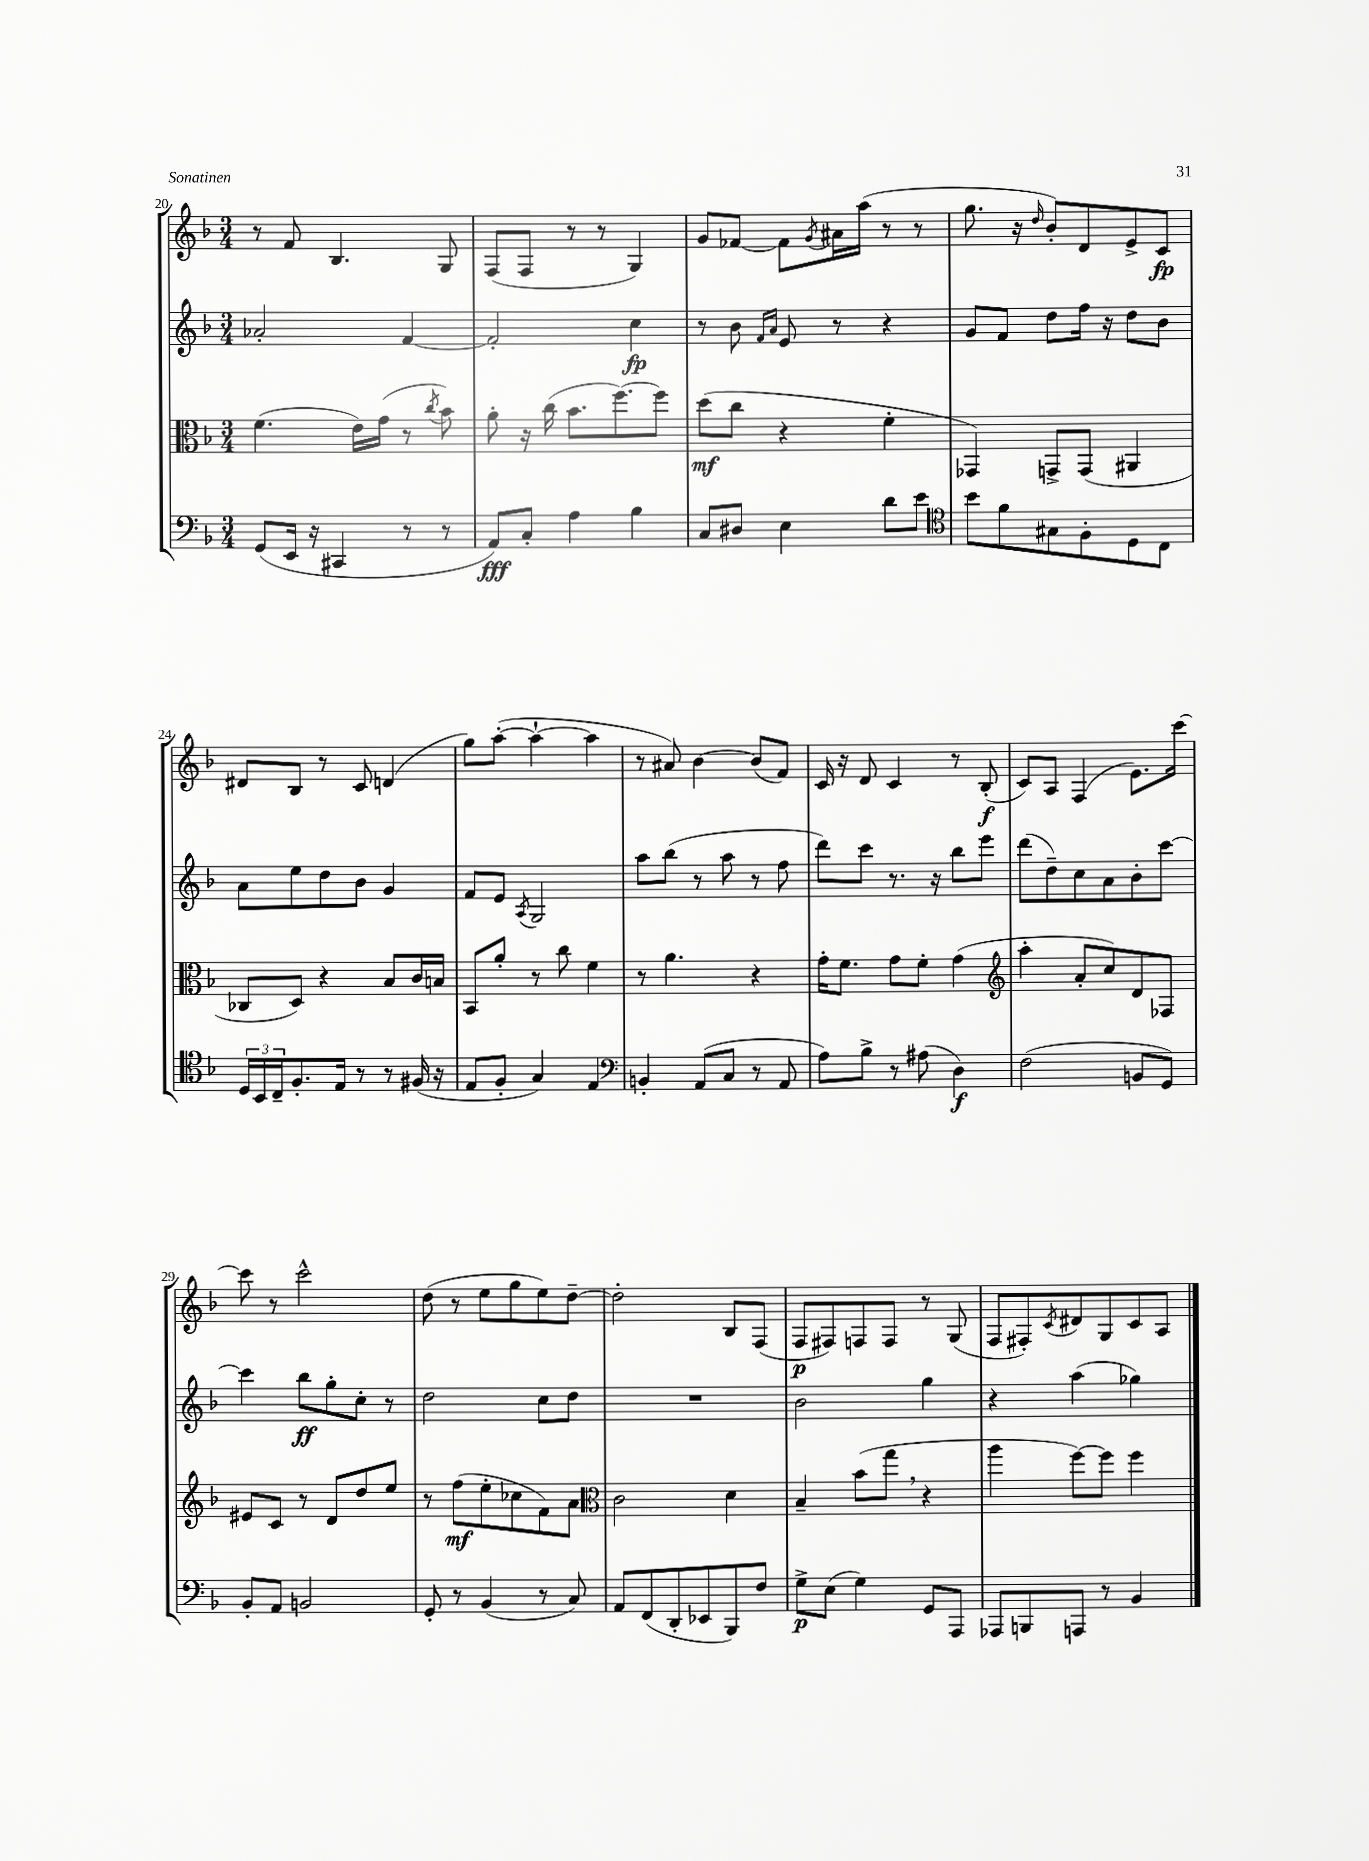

**kern	**kern	**kern	**kern
*staff4	*staff3	*staff2	*staff1
*clefF4	*clefC3	*clefG2	*clefG2
*k[b-]	*k[b-]	*k[b-]	*k[b-]
*M3/4	*M3/4	*M3/4	*M3/4
(8GG/L	(4.f\	2a-'/	8r
16EE/Jk	.	.	8f/
16r	.	.	.
4CC#/	.	.	4.B-/
.	16e\LL)	.	.
.	(16g\JJ	.	.
8r	8r	[4f/	.
.	8qcc/	.	.
8r	8b-\)	.	8G/
=	=	=	=
8AA/L)	8a'\	2f'/]	(8F/L
8C'/J	16r	.	8F/J
.	(16cc\	.	.
4A\	8.b-\L	.	8r
.	.	.	8r
.	[8.ff\)	.	.
4B-\	.	4cc\	4G/)
.	8ff\]J	.	.
=	=	=	=
8C/L	(8dd\L	8r	8g/L
8D#/J	8cc\J	8b-\	[8f-/J
.	.	16qqf/LL	.
.	.	16qqa/JJ	.
4E\	4r	8e/	8f-\]L
.	.	.	8qg/
.	.	8r	16a#\L
.	.	.	(16aa\JJ
8d\L	4f'\	4r	8r
8e\J	.	.	8r
=	=	=	=
*clefC4	*	*	*
8b-\L	4GG-/)	8g/L	8.gg\
8f\	.	8f/J	.
.	.	.	16r
.	.	.	16qqdd/
8G#\	8GG^/L	8dd\L	8b-'/L)
8F'\	(8GG/J	16ff\Jk	8d/
.	.	16r	.
8D\	4AA#/	8dd\L	8e^/
8C\J	.	8b-\J	8c/J
=	=	=	=
24D/LL	8C-/L	8a\L	8d#/L
24BB-/	.	.	.
24C~/J	.	.	.
8.F'/	8D/J)	8ee\	8B-/J
.	4r	8dd\	8r
16E/Jk	.	.	.
8r	.	8b-\J	8c/
8r	8B-/L	4g/	(4d/
(16F#/	16c/L	.	.
16r	16B/JJ	.	.
=	=	=	=
8E/L	8BB-/L	8f/L	8gg\L)
8F'/J	8a'/J	8e/J	([8aa'\J
.	.	8qA/	.
4G/)	8r	2G/	4aa`\_
.	8cc\	.	.
4E/	4f\	.	4aa\]
=	=	=	=
*clefF4	*	*	*
4BB'/	8r	8aa\L	8r
.	4.a\	(8bb-\J	8a#/)
(8AA/L	.	8r	[4b-\
8C/J	.	8aa\	.
8r	4r	8r	(8b-/]L
8AA/	.	8ff\	8f/J)
=	=	=	=
8A\L)	16g'\LK	8ddd\L)	16c/
.	8.f\J	.	16r
8B-^\J	.	8ccc\J	8d/
8r	8g\L	8.r	4c/
(8A#\	8f'\J	.	.
.	.	16r	.
4D\)	(4g\	8bb-\L	8r
.	.	8eee\J	(8B-'/
=	=	=	=
*	*clefG2	*	*
(2F\	4aa'\	(8ddd\L	8c/L)
.	.	8dd~\)	8A/J
.	8a'/L	8cc\	(4F/
.	8cc/)	8a\	.
8BB/L	8d/	8b-'\	8.e\L)
8GG/J)	8F-/J	[8ccc\J	.
.	.	.	[16ccc\Jk
=	=	=	=
8BB-'/L	8e#/L	4ccc\]	8ccc\]
8AA/J	8c/J	.	8r
2BB/	8r	8bb-\L	2ccc^^\
.	8d/L	8gg'\	.
.	8dd/	8cc'\J	.
.	8ee/J	8r	.
=	=	=	=
8GG'/	8r	2dd\	(8dd\
8r	(8ff\L	.	8r
(4BB-/	8ee'\	.	8ee\L
.	8cc-\	.	8gg\
8r	8f\)	8cc\L	8ee\)
8C/)	8a\J	8dd\J	[8dd~\J
=	=	=	=
*	*clefC3	*	*
8AA/L	2c\	2.r	2dd'\]
(8FF/	.	.	.
8DD'/	.	.	.
8EE-/	.	.	.
8BBB-/)	4d\	.	8B-/L
8F/J	.	.	(8F/J
=	=	=	=
8G^\L	4B-~/	2b-\	8F/L
(8E\J	.	.	8F#/)
4G\)	(8b-\L	.	8F/
.	8gg\J	.	8F/J
8GG/L	4r	4gg\	8r
8AAA/J	.	.	(8G/
=	=	=	=
8AAA-/L	4aa\	4r	8F/L
8BBB/	.	.	8F#'/)
.	.	.	8qc/
8AAA/J	[8ff\L)	(4aa\	8d#/
8r	8ff\]J	.	8G/
4BB-/	4ff\	4gg-\)	8c/
.	.	.	8A/J
==	==	==	==
*-	*-	*-	*-
